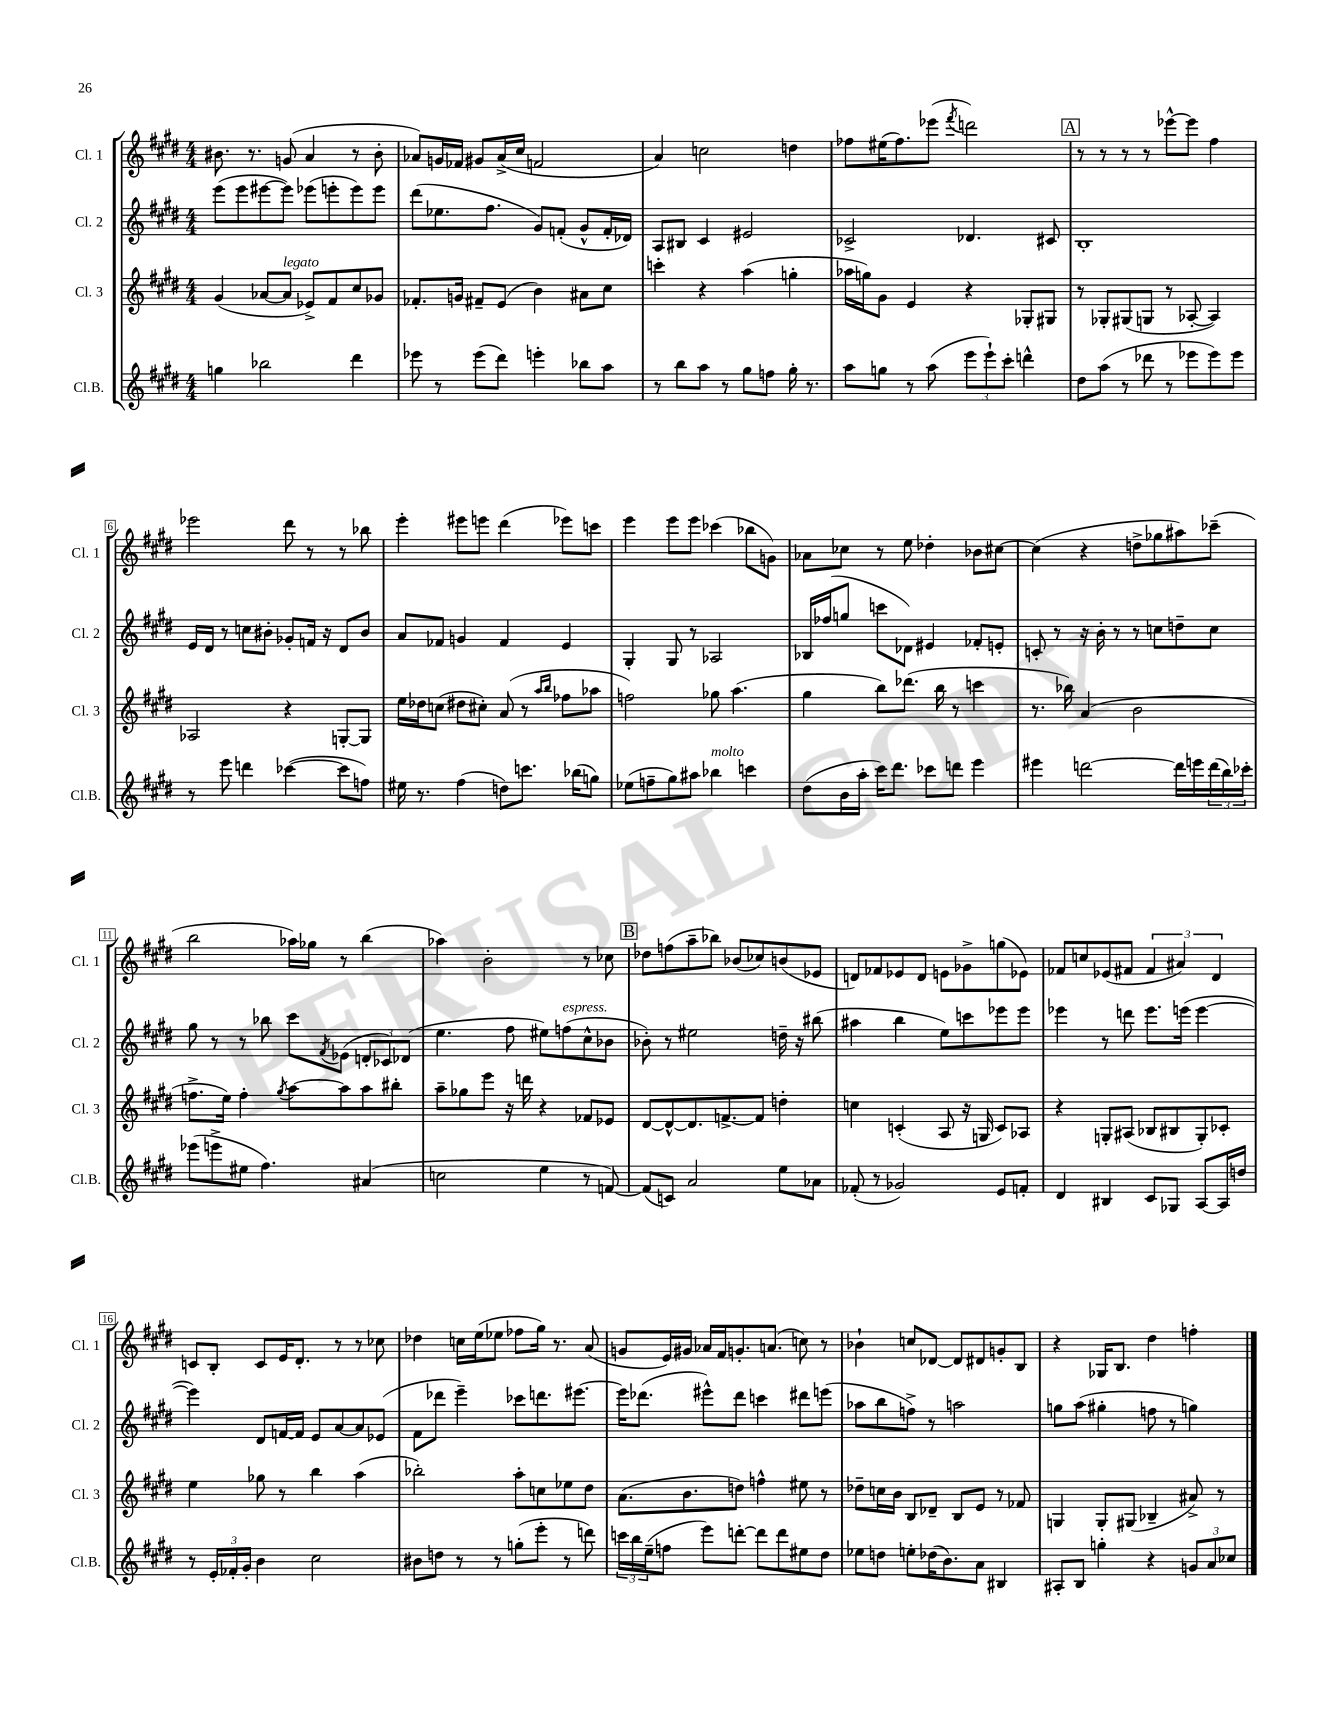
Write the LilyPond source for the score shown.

<<
\new StaffGroup <<
\new Staff = "s0" \with { instrumentName = "Cl. 1" shortInstrumentName = "Cl. 1" } {
    \clef treble \key e \major \numericTimeSignature \time 4/4
    bis'8. r8. g'8( a'4 r8 bis'8-. |
    aes'8) g'16 fes'16 gis'8 aes'16->( cis''16 f'2 |
    a'4) c''2 d''4 |
    fes''8 eis''16( fes''8.) ees'''8( \acciaccatura { fis'''8 } d'''2) |
    \mark \markup { \box "A" } r8 r8 r8 r8 ees'''8~-^ ees'''8 fis''4 |
    ees'''2 dis'''8 r8 r8 bes''8 |
    e'''4-. eis'''8 e'''8 dis'''4( ees'''8) c'''8 |
    e'''4 e'''8 e'''8 ces'''4( bes''8 g'8) |
    aes'8 ces''8 r8 e''8 des''4-. bes'8 cis''8~ |
    cis''4( r4 d''8-> ges''8 ais''8) ces'''8--( |
    b''2 aes''16) ges''16 r8 b''4( |
    aes''4) b'2-. r8 ces''8 |
    \mark \markup { \box "B" } des''8 f''8( a''8-- bes''8) bes'8( ces''8) b'8( ees'8 |
    d'8) fes'8 ees'8 d'8 e'8 ges'8-> g''8( ees'8) |
    fes'8 c''8 ees'8( fis'8 \tuplet 3/2 { fis'4 ais'4) dis'4 } |
    c'8 b8-. c'8 e'16 dis'8.-. r8 r8 ces''8 |
    des''4 c''16 e''16( ees''8 fes''8 gis''16) r8. a'8( |
    g'8 e'16) gis'16 aes'16 fis'16 g'8.-. a'8.( c''8) r8 |
    bes'4-! c''8 des'8~ des'8 dis'8 g'8-. b8 |
    r4 ges16 b8. dis''4 f''4-. \bar "|." |
}
\new Staff = "s1" \with { instrumentName = "Cl. 2" shortInstrumentName = "Cl. 2" } {
    \clef treble \key e \major \numericTimeSignature \time 4/4
    e'''8( e'''8 eis'''8~ eis'''8) ees'''8( e'''8-. e'''8) e'''8 |
    dis'''8( ees''8. fis''8. gis'8) f'8-.( gis'8-^ f'16-. des'16) |
    a8 bis8 cis'4 eis'2 |
    ces'2-> des'4. cis'8 |
    \mark \markup { \box "A" } b1-. |
    e'16 dis'16 r8 c''8 bis'8-. ges'8-. f'16 r16 dis'8 bis'8 |
    a'8 fes'8 g'4 fes'4 e'4 |
    gis4-. gis8 r8 aes2 |
    bes16 fes''16( g''8 c'''8 des'8) eis'4 fes'8-. e'8-. |
    c'8-. r8 r16 b'16-. r8 r8 c''8 d''8-- c''8 |
    gis''8 r8 r8 bes''8 cis'''8 \acciaccatura { fis'8 } ees'8( \tuplet 3/2 { d'8-. ces'8) des'8( } |
    e''4. fis''8 eis''8) f''8^\markup { \italic "espress." }( cis''8-^ bes'8 |
    \mark \markup { \box "B" } bes'8-.) r8 eis''2 d''16-- r16 bis''8( |
    ais''4 b''4 e''8) c'''8 ees'''8 ees'''8 |
    ees'''4 r8 d'''8 ees'''8. e'''16( e'''4~ |
    e'''4) dis'8 f'16~ f'16 e'8 a'8~ a'8 ees'8( |
    fis'8 des'''8 e'''4--) ces'''8 d'''8. eis'''8.~ |
    eis'''16 des'''8.( eis'''8-^) des'''8 c'''4 dis'''8 e'''8( |
    aes''8 b''8 f''8->) r8 a''2 |
    g''8 a''8( gis''4-. f''8 r8 g''4) \bar "|." |
}
\new Staff = "s2" \with { instrumentName = "Cl. 3" shortInstrumentName = "Cl. 3" } {
    \clef treble \key e \major \numericTimeSignature \time 4/4
    gis'4( aes'8~ aes'8^\markup { \italic "legato" } ees'8->) fis'8 cis''8 ges'8 |
    fes'8.-. g'16 fis'8-- e'8( b'4) ais'8 cis''8 |
    c'''4-. r4 a''4( g''4-. |
    aes''16 g''16) gis'8 e'4 r4 ges8-. gis8 |
    \mark \markup { \box "A" } r8 ges8-. gis8( g8 r8 aes8~-. aes4) |
    aes2 r4 g8~-. g8 |
    e''16 des''16 c''8( dis''8 cis''8-.) a'8( r8 \grace { a''16 b''16 } fes''8 aes''8 |
    f''2) ges''8 a''4.( |
    gis''4 b''8) des'''8.( b''16 r8 c'''4 |
    r8. bes''16) a'4( b'2 |
    f''8.-> e''16) f''4-. \acciaccatura { gis''8 } a''8~ a''8 a''8 bis''8-. |
    a''8-- ges''8 e'''8 r16 d'''16 r4 fes'8 ees'8 |
    \mark \markup { \box "B" } dis'8~ dis'8~-^ dis'8. f'8.~-> f'8 d''4-. |
    c''4 c'4-.( a8 r16 g16 c'8) aes8 |
    r4 g8-. ais8( bes8 bis8 g8-.) ces'8-. |
    e''4 ges''8 r8 b''4 a''4( |
    bes''2-.) a''8-. c''8 ees''8 dis''8 |
    a'8.( b'8. d''8) f''4-^ eis''8 r8 |
    des''8-- c''16 b'16 b8 des'8-- b8 e'8 r8 fes'8 |
    g4 g8-. gis8( bes4-- ais'8->) r8 \bar "|." |
}
\new Staff = "s3" \with { instrumentName = "Cl.B." shortInstrumentName = "Cl.B." } {
    \clef treble \key e \major \numericTimeSignature \time 4/4
    g''4 bes''2 dis'''4 |
    ees'''8 r8 ees'''8( dis'''8) e'''4-. bes''8 a''8 |
    r8 b''8 a''8 r8 gis''8 f''8 gis''16-. r8. |
    a''8 g''8 r8 a''8( \tuplet 3/2 { e'''8 e'''8-!) cis'''8-. } d'''4-^ |
    \mark \markup { \box "A" } dis''8 a''8( r8 des'''8 r8 ees'''8 ees'''8) ees'''8 |
    r8 e'''8 d'''4 ces'''4~( ces'''8 f''8) |
    eis''16 r8. fis''4( d''8) c'''8. bes''16( g''8) |
    ees''8( f''8-- gis''8) ais''8 bes''4^\markup { \italic "molto" } c'''4 |
    dis''8( b'16 a''16-. cis'''16) dis'''8. ces'''8 d'''8 e'''4 |
    eis'''4 d'''2~ d'''16 e'''16 \tuplet 3/2 { d'''16( b''16) ces'''16-. } |
    ees'''8( e'''8-> eis''8 fis''4.) ais'4( |
    c''2 e''4 r8 f'8~) |
    \mark \markup { \box "B" } f'8( c'8) a'2 e''8 aes'8 |
    fes'8-.( r8 ges'2) e'8 f'8-. |
    dis'4 bis4 cis'8 ges8 a8~ a16 d''16 |
    r8 \tuplet 3/2 { e'16-. fes'16-. gis'16-. } b'4 cis''2 |
    bis'8 d''8 r8 r8 g''8-.( e'''8-. r8 d'''8) |
    \tuplet 3/2 { c'''16 b''16 e''16--( } f''8 e'''8) d'''8~-. d'''8 d'''8 eis''8 dis''8 |
    ees''8 d''8 e''8-. des''16( b'8.) a'8 bis4 |
    ais8-. b8 g''4-. r4 \tuplet 3/2 { g'8 a'8 ces''8 } \bar "|." |
}
>>
>>
\layout { \context { \Score \override BarNumber.stencil = #(make-stencil-boxer 0.1 0.3 ly:text-interface::print) } }
